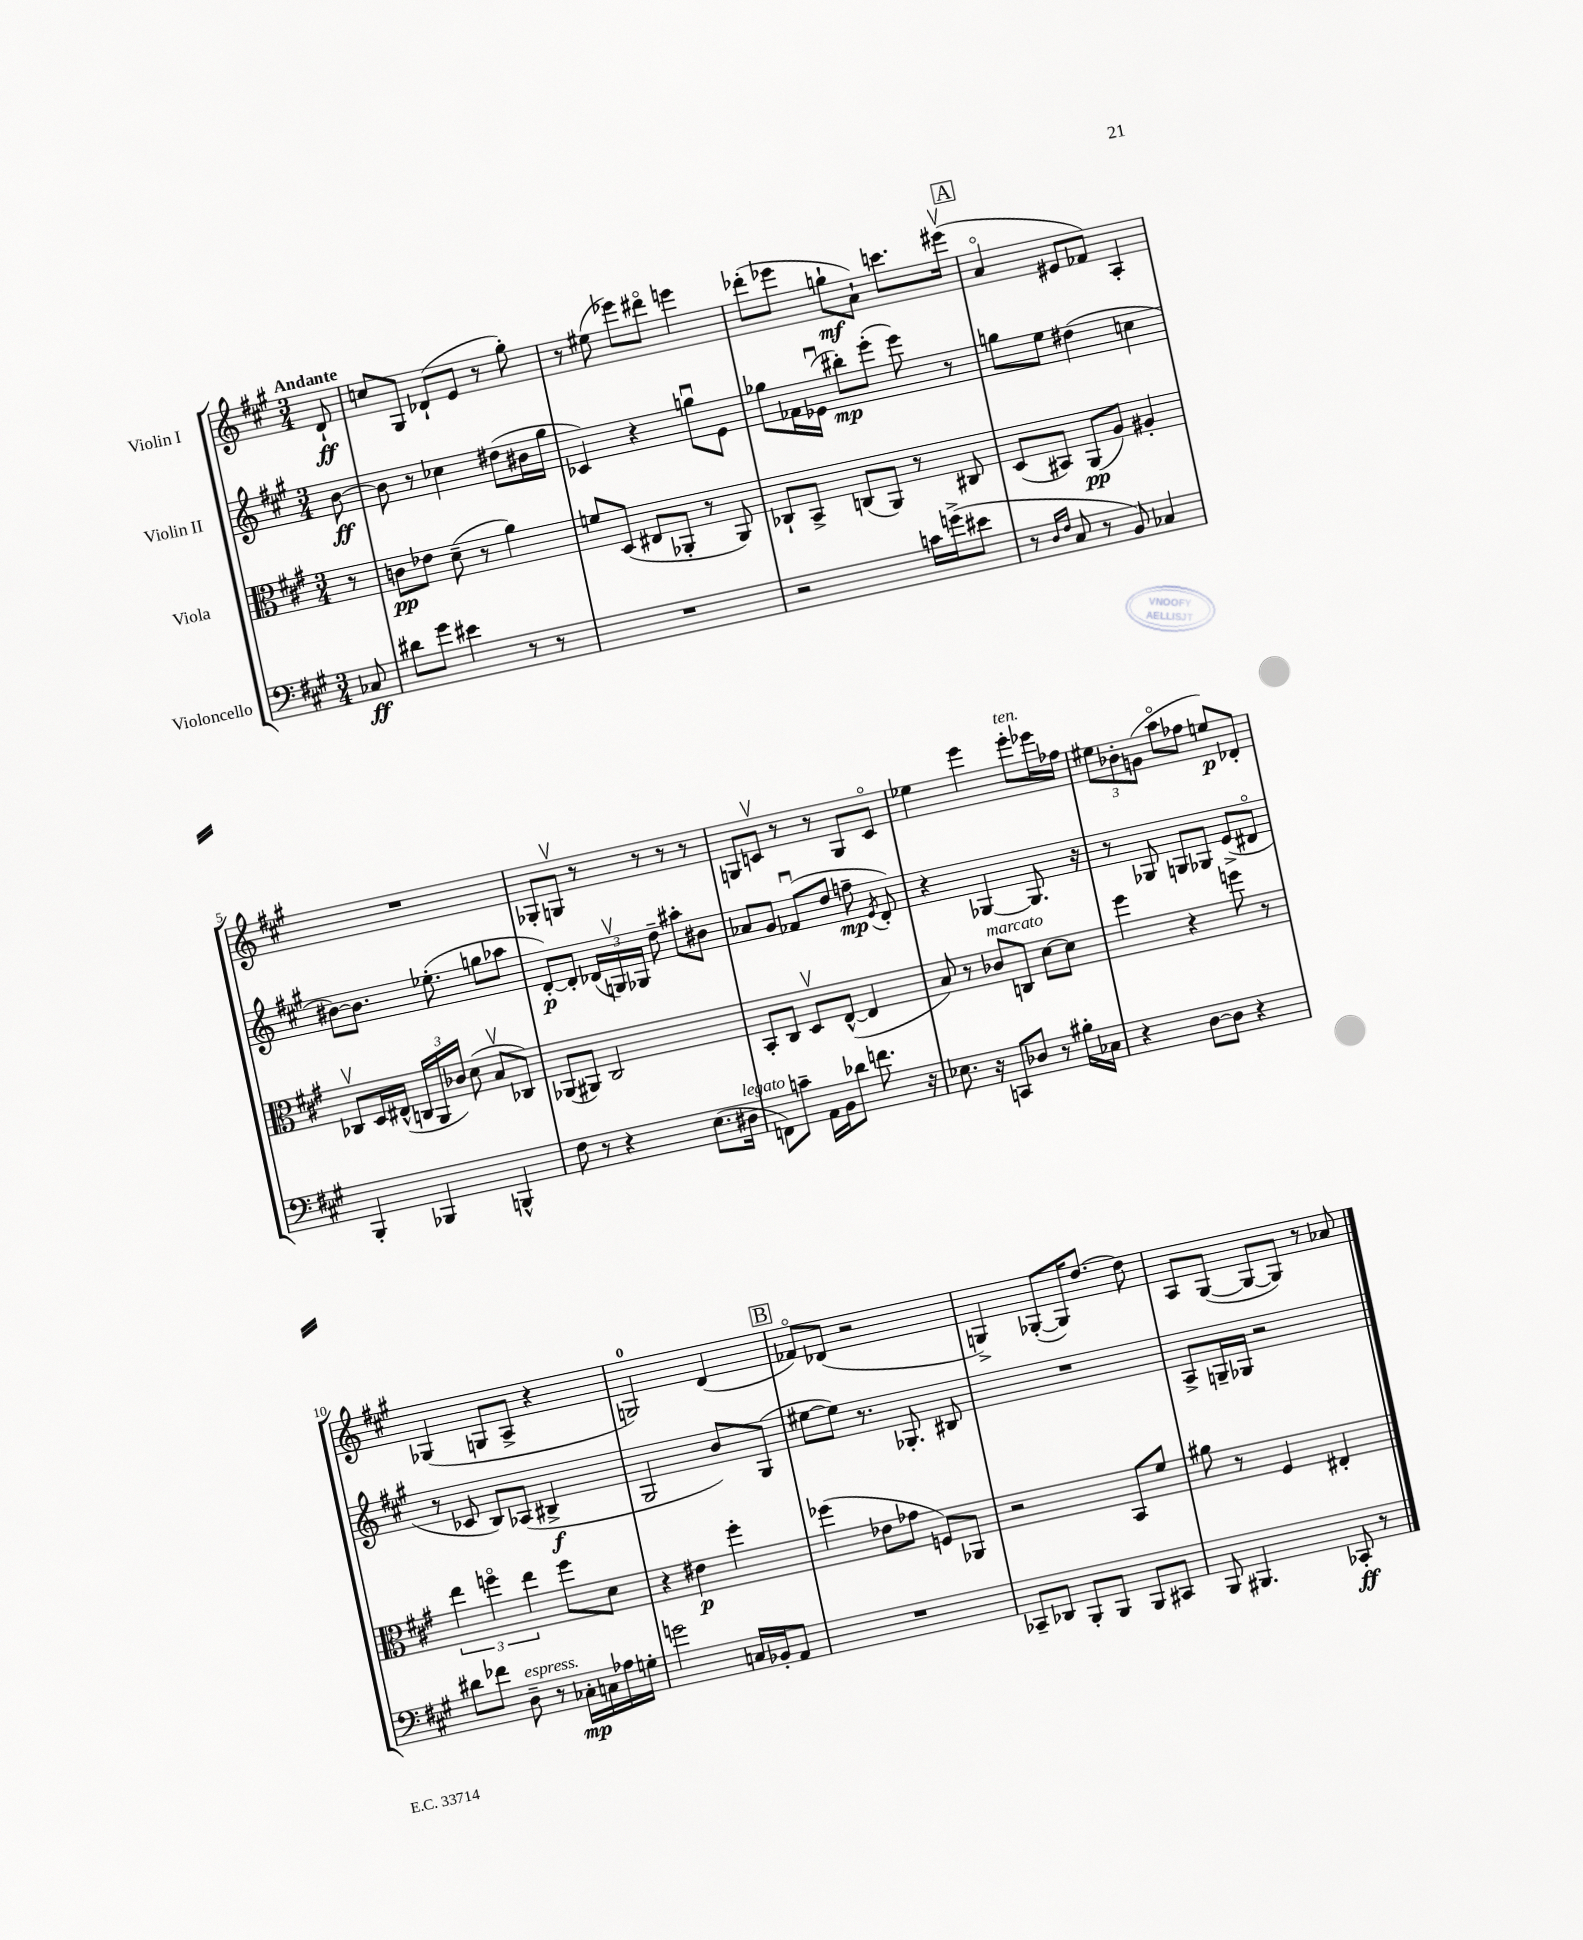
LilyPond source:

<<
\new StaffGroup <<
\new Staff = "s0" \with { instrumentName = "Violin I" } {
    \clef treble \key a \major \numericTimeSignature \time 3/4 \partial 8 \tempo "Andante"
    \autoBeamOff d'8-!\ff |
    c''8[ gis8] des'8[-!( e'8] r8 gis''8-.) |
    r8 eis''8( ees'''8[) dis'''8]\flageolet e'''4 |
    des'''8[-.( ees'''8] g''8[-!\mf a'8]-!) c'''8.[ eis'''16]\upbow( |
    \mark \markup { \box "A" } a'4\flageolet eis'8[ fes'8]) a4-. |
    R2. |
    ges8[-. g8]\upbow r8 r8 r8 r8 |
    g8[ c'8]\upbow r8 r8 g8[ c'8]\flageolet |
    ees''4 e'''4 e'''8[-.^\markup { \italic "ten." } ees'''16 fes''16] |
    \tuplet 3/2 { eis''8[ bes'8-. g'8]( } a''8[\flageolet fes''8] e''8[\p) des'8]-. |
    ges4( g8[ a8]-> r4 |
    g2-0) d'4( |
    \mark \markup { \box "B" } fes'8[\flageolet) des'8]( r2 |
    g4->) ges8[~-.( ges16) d''8.]~ d''8 |
    a8[ gis8]~( gis8[~ gis8]) r8 aes'8 \bar "|." |
}
\new Staff = "s1" \with { instrumentName = "Violin II" } {
    \clef treble \key a \major \numericTimeSignature \time 3/4 \partial 8
    \autoBeamOff b'8~\ff |
    b'8 r8 ces''4 dis''8[( bis'16 gis''16] |
    ces'4) r4 g''8[\downbow e'8] |
    ges''8[ fes'16 ees'16]\downbow( bis''8[-.\mp) e'''8]-.( e'''8) r8 |
    \mark \markup { \box "A" } g''8[ e''8] dis''4( c''4 |
    bis'8[~) bis'8.] ees''8.-.( g''8[ aes''8] |
    d'8[~-.\p) d'8]-. \tuplet 3/2 { des'16[( g16\upbow) ges16] } d''8-- ais''8[-. bis'8] |
    aes'8[ gis'8] fes'8[\downbow( d''8] f''8--\mp \acciaccatura { e'8 } d'8-.) |
    r4 ges4~ ges8. r16 |
    r8 ges8 g8[ ges8] e'8[->( dis'8]\flageolet |
    r8 ces'8 b8[) aes8]( bis4->\f |
    gis2 b'8[) gis8]( |
    \mark \markup { \box "B" } eis''8[~ eis''8]) r8. ges8.-. bis8 |
    R2. |
    a8[-> g16-- ges16] r2 \bar "|." |
}
\new Staff = "s2" \with { instrumentName = "Viola" } {
    \clef alto \key a \major \numericTimeSignature \time 3/4 \partial 8
    \autoBeamOff r8 |
    c'8[\pp ees'8] d'8--( r8 a'4) |
    f'8[ d8]( eis8[ aes,8]-. r8 aes,8) |
    ces8[-! b,8]-> c8[( a,8]) r8 cis8 |
    \mark \markup { \box "A" } d8[( bis,8]) a,8[\pp( a8]) ais4-. |
    ces8[\upbow d16 eis16]-^( \tuplet 3/2 { c16[ a,16 ces'16]) } d'8( b8[\upbow ces8]) |
    aes,8[( ais,8]) cis2 |
    b,8[-. cis8] d8[\upbow e8]~-^( e4 |
    b8) r8 ces'8[^\markup { \italic "marcato" } c8] d'8[~ d'8] |
    fis''4 r4 f''8 r8 |
    \tuplet 3/2 { e''4 f''4\flageolet e''4 } f''8[ d'8] |
    r4 eis'4\p fis''4-. |
    \mark \markup { \box "B" } fes''4( ees'8[ ges'8] f8[) aes,8] |
    r2 b,8[ fis'8] |
    ais'8 r8 fis4 eis4-. \bar "|." |
}
\new Staff = "s3" \with { instrumentName = "Violoncello" } {
    \clef bass \key a \major \numericTimeSignature \time 3/4 \partial 8
    \autoBeamOff ces8\ff |
    dis'8[ gis'8] eis'4 r8 r8 |
    R2. |
    r2 c'16[ g'16->( eis'8] |
    \mark \markup { \box "A" } r8 \grace { d16[ fis16] } cis8 r8 b,8) ces4 |
    b,,4-. bes,,4 b,,4-^ |
    fis8 r8 r4 e8.[( dis16]^\markup { \italic "legato" } |
    f,8[) c'8]-- a,16[ b,16 des'8] f'8. r16 |
    ees8. r16 c,8[ des8] r8 bis16[-. ces16] |
    r4 d8[~ d8] r4 |
    dis'8[ fes'8] d8--^\markup { \italic "espress." } r8 ces16[-.\mp c16 aes16 g16]-. |
    g'2 c16[ bes,16-. a,8] |
    \mark \markup { \box "B" } R2. |
    ces,8[-- des,8] b,,8[-. b,,8] b,,8[ cis,8] |
    b,,8 bis,,4. ces,8-.\ff r8 \bar "|." |
}
>>
>>
